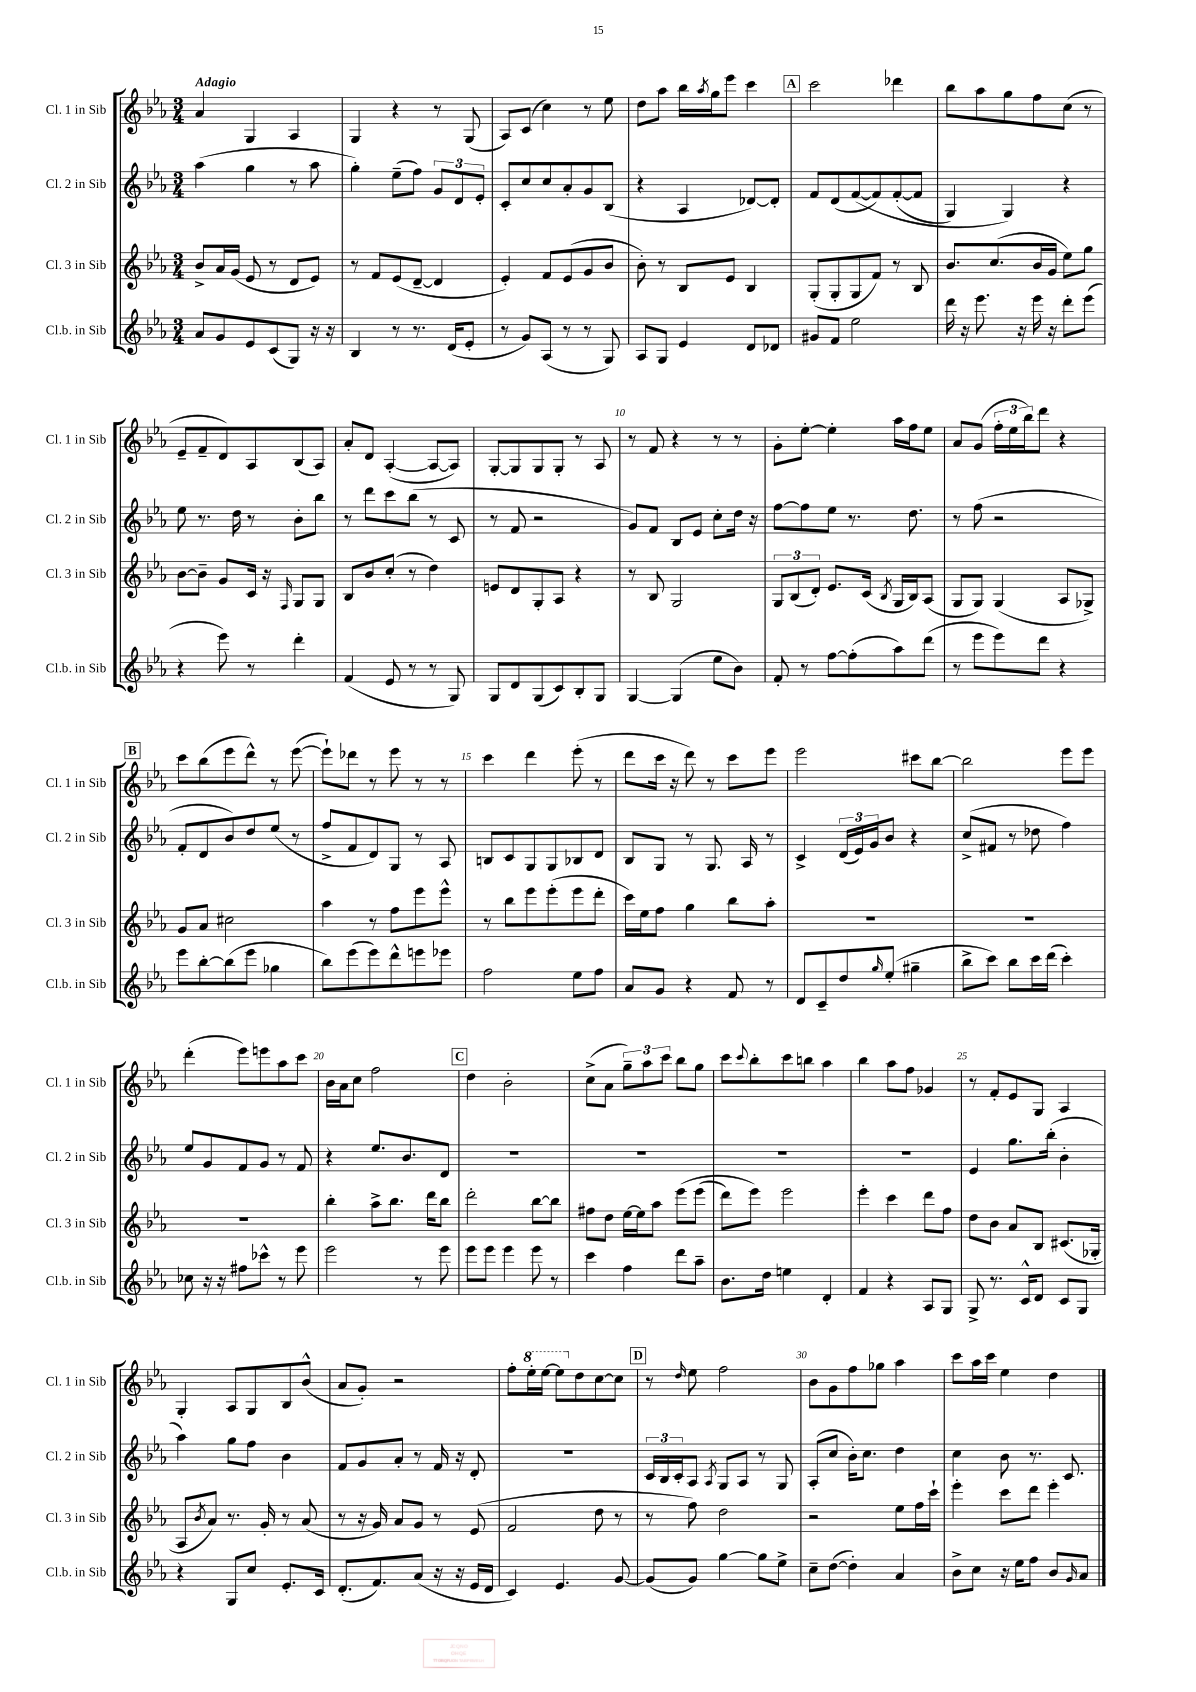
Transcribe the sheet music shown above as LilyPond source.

<<
\new StaffGroup <<
\new Staff = "s0" \with { instrumentName = "Cl. 1 in Sib" shortInstrumentName = "Cl. 1 in Sib" } {
    \clef treble \key ees \major \numericTimeSignature \time 3/4 \tempo "Adagio"
    aes'4 g4 aes4 |
    g4 r4 r8 g8( |
    aes8) c'8( c''4) r8 ees''8 |
    d''8 aes''8 bes''16 \acciaccatura { aes''8 } g''16 ees'''8 c'''4 |
    \mark \markup { \box "A" } c'''2 des'''4 |
    bes''8 aes''8 g''8 f''8 c''8( r8 |
    ees'8-- f'8-- d'8) aes8 bes8( aes8) |
    aes'8-. d'8 aes4~-.( aes8~ aes8) |
    g8~-. g8 g8 g8-. r8 aes8 |
    r8 f'8 r4 r8 r8 |
    g'8-. ees''8~-. ees''4-. aes''16 f''16 ees''8 |
    aes'8 g'8( \tuplet 3/2 { f''16-. ees''16 bes''16) } d'''8 r4 |
    \mark \markup { \box "B" } c'''8 bes''8( ees'''8 d'''8-^) r8 ees'''8~( |
    ees'''8-!) des'''8 r8 ees'''8 r8 r8 |
    c'''4 d'''4 ees'''8-.( r8 |
    d'''8 c'''16 r16 d'''8) r8 c'''8 ees'''8 |
    ees'''2 cis'''8 bes''8~ |
    bes''2 ees'''8 ees'''8 |
    d'''4-.( ees'''8) e'''8 aes''8 c'''8 |
    bes'16 aes'16 c''8 f''2 |
    \mark \markup { \box "C" } d''4 bes'2-. |
    c''8->( aes'8 \tuplet 3/2 { g''8--) aes''8 c'''8 } bes''8 g''8 |
    c'''8 \appoggiatura { c'''8 } bes''8-. c'''8 b''8 aes''4 |
    bes''4 aes''8 f''8 ges'4 |
    r8 f'8-. ees'8 g8 aes4 |
    g4-. aes8 g8 bes8 bes'8-^( |
    aes'8 g'8-.) r2 |
    f''8-. \ottava #1 ees'''16-. ees'''16~ ees'''8 \ottava #0 d''8 c''8~ c''8 |
    \mark \markup { \box "D" } r8 \grace { d''16 } ees''8 f''2 |
    bes'8 g'8 f''8 ges''8 aes''4 |
    c'''8 aes''16 c'''16 ees''4 d''4 \bar "|." |
}
\new Staff = "s1" \with { instrumentName = "Cl. 2 in Sib" shortInstrumentName = "Cl. 2 in Sib" } {
    \clef treble \key ees \major \numericTimeSignature \time 3/4
    aes''4( g''4 r8 aes''8 |
    g''4-.) ees''8--( f''8) \tuplet 3/2 { g'8 d'8 ees'8-. } |
    c'8-. c''8 c''8 aes'8-. g'8 bes8( |
    r4 aes4 des'8~) des'8-. |
    \mark \markup { \box "A" } f'8 d'8( f'8~\( f'8) f'8~-.( f'8 |
    g4) g4\) r4 |
    ees''8 r8. d''16 r8 bes'8-. bes''8 |
    r8 d'''8 c'''8 bes''8( r8 c'8 |
    r8 f'8 r2 |
    g'8) f'8 bes8 ees'8 c''8-. d''16 r16 |
    f''8~ f''8 ees''8 r8. d''8. |
    r8 f''8( r2 |
    \mark \markup { \box "B" } f'8-. d'8 bes'8) d''8 ees''8( r8 |
    f''8-> f'8 d'8) g8 r8 aes8 |
    b8 c'8 g8 g8 bes8 d'8 |
    bes8 g8 r8 g8. aes16 r8 |
    c'4-> \tuplet 3/2 { d'16( ees'16) g'16 } bes'8 r4 |
    c''8->( fis'8 r8 des''8 f''4) |
    ees''8 g'8 f'8 g'8 r8 f'8 |
    r4 ees''8. bes'8. d'8 |
    \mark \markup { \box "C" } R2. |
    R2. |
    R2. |
    R2. |
    ees'4 g''8. bes''16-.( bes'4-. |
    aes''4) g''8 f''8 bes'4 |
    f'8 g'8 aes'8-. r8 f'16 r16 d'8-. |
    R2. |
    \mark \markup { \box "D" } \tuplet 3/2 { c'16 bes16 c'16-. } aes8 \acciaccatura { aes8 } g8 aes8 r8 g8 |
    aes8-.( c''8 bes'16-.) c''8. d''4 |
    c''4 bes'8 r8. c'8. \bar "|." |
}
\new Staff = "s2" \with { instrumentName = "Cl. 3 in Sib" shortInstrumentName = "Cl. 3 in Sib" } {
    \clef treble \key ees \major \numericTimeSignature \time 3/4
    bes'8-> aes'16 g'16( ees'8 r8 d'8 ees'8) |
    r8 f'8 ees'8( d'8~-- d'4 |
    ees'4-.) f'8 ees'8( g'8 bes'8 |
    bes'8-.) r8 bes8 ees'8 bes4 |
    \mark \markup { \box "A" } g8-.( g8-. g8 f'8) r8 bes8 |
    bes'8. c''8.( bes'16 g'16 ees''8) g''8 |
    bes'8~ bes'8-- g'8 c'16 r16 \grace { f16 } g8 g8 |
    bes8 bes'8 c''8-.( r8 d''4) |
    e'8 d'8 g8-. aes8 r4 |
    r8 bes8 g2 |
    \tuplet 3/2 { g8 bes8( d'8-.) } ees'8. c'16( \acciaccatura { bes8 } g16 bes16) aes8( |
    g8 g8) g4( aes8 ges8->) |
    \mark \markup { \box "B" } g'8 aes'8 cis''2 |
    aes''4 r8 f''8 ees'''8 ees'''8-^ |
    r8 bes''8 ees'''8 ees'''8-.( ees'''8 d'''8-. |
    c'''16) ees''16 f''8 g''4 bes''8 aes''8-. |
    R2. |
    R2. |
    R2. |
    bes''4-. aes''8-> bes''8. d'''16 bes''8 |
    \mark \markup { \box "C" } d'''2-. bes''8~ bes''8 |
    fis''8 d''8 ees''16~ ees''16 aes''8 ees'''8\( ees'''8( |
    d'''8) ees'''8\) ees'''2 |
    ees'''4-. c'''4 d'''8 f''8 |
    d''8 bes'8 aes'8 bes8 cis'8.( ges16-. |
    aes8 \acciaccatura { bes'8 } aes'8) r8. g'16-. r8 aes'8( |
    r8 r16 g'16) aes'8 g'8 r8 ees'8( |
    f'2 d''8 r8 |
    \mark \markup { \box "D" } r8 f''8) d''2 |
    r2 ees''8 f''16 c'''16-! |
    ees'''4-. c'''8 d'''8 ees'''4-. \bar "|." |
}
\new Staff = "s3" \with { instrumentName = "Cl.b. in Sib" shortInstrumentName = "Cl.b. in Sib" } {
    \clef treble \key ees \major \numericTimeSignature \time 3/4
    aes'8 g'8 ees'8 c'8( g8) r16 r16 |
    bes4 r8 r8. d'16( ees'8-. |
    r8 g'8) aes8( r8 r8 g8) |
    aes8 g8 ees'4 d'8 des'8 |
    \mark \markup { \box "A" } gis'8 f'8 ees''2 |
    d'''16 r16 ees'''8. r16 ees'''16 r16 d'''8-. ees'''8( |
    r4 ees'''8) r8 d'''4-. |
    f'4( ees'8 r8 r8 g8) |
    g8 d'8 g8( c'8) bes8-. g8 |
    g4~ g4( ees''8 bes'8) |
    f'8-. r8 f''8~ f''8-.( aes''8) d'''8( |
    r8 ees'''8 ees'''8) d'''8 r4 |
    \mark \markup { \box "B" } ees'''8 bes''8~-. bes''8( ees'''8 ges''4 |
    bes''8) ees'''8( ees'''8) d'''8-^ e'''8 ees'''8 |
    f''2 ees''8 f''8 |
    aes'8 g'8 r4 f'8 r8 |
    d'8 c'8-- d''8 \grace { g''16 } ees''8-.( gis''4-- |
    bes''8-> c'''8) bes''8 c'''16 d'''16( c'''4-.) |
    ces''8 r16 r16 fis''8 ces'''8-^ r8 ees'''8 |
    ees'''2 r8 ees'''8 |
    \mark \markup { \box "C" } ees'''8 ees'''8 ees'''4 ees'''8 r8 |
    c'''4 f''4 d'''8 aes''8-- |
    bes'8. d''16 e''4 d'4-. |
    f'4 r4 aes8 g8 |
    g8-> r8. c'16-^ d'8 c'8 g8 |
    r4 g8 c''8 ees'8.-. c'16 |
    d'8.-.( f'8.) aes'8( r16 r16 ees'16 d'16 |
    c'4) ees'4. g'8~ |
    \mark \markup { \box "D" } g'8( g'8) g''4~ g''8 ees''8-> |
    c''8-- d''8~( d''4-.) aes'4 |
    bes'8-> c''8 r16 ees''16 f''8 bes'8 \grace { g'16 } aes'8 \bar "|." |
}
>>
>>
\layout { \context { \Score \override BarNumber.break-visibility = ##(#f #t #t) barNumberVisibility = #(every-nth-bar-number-visible 5) } }
